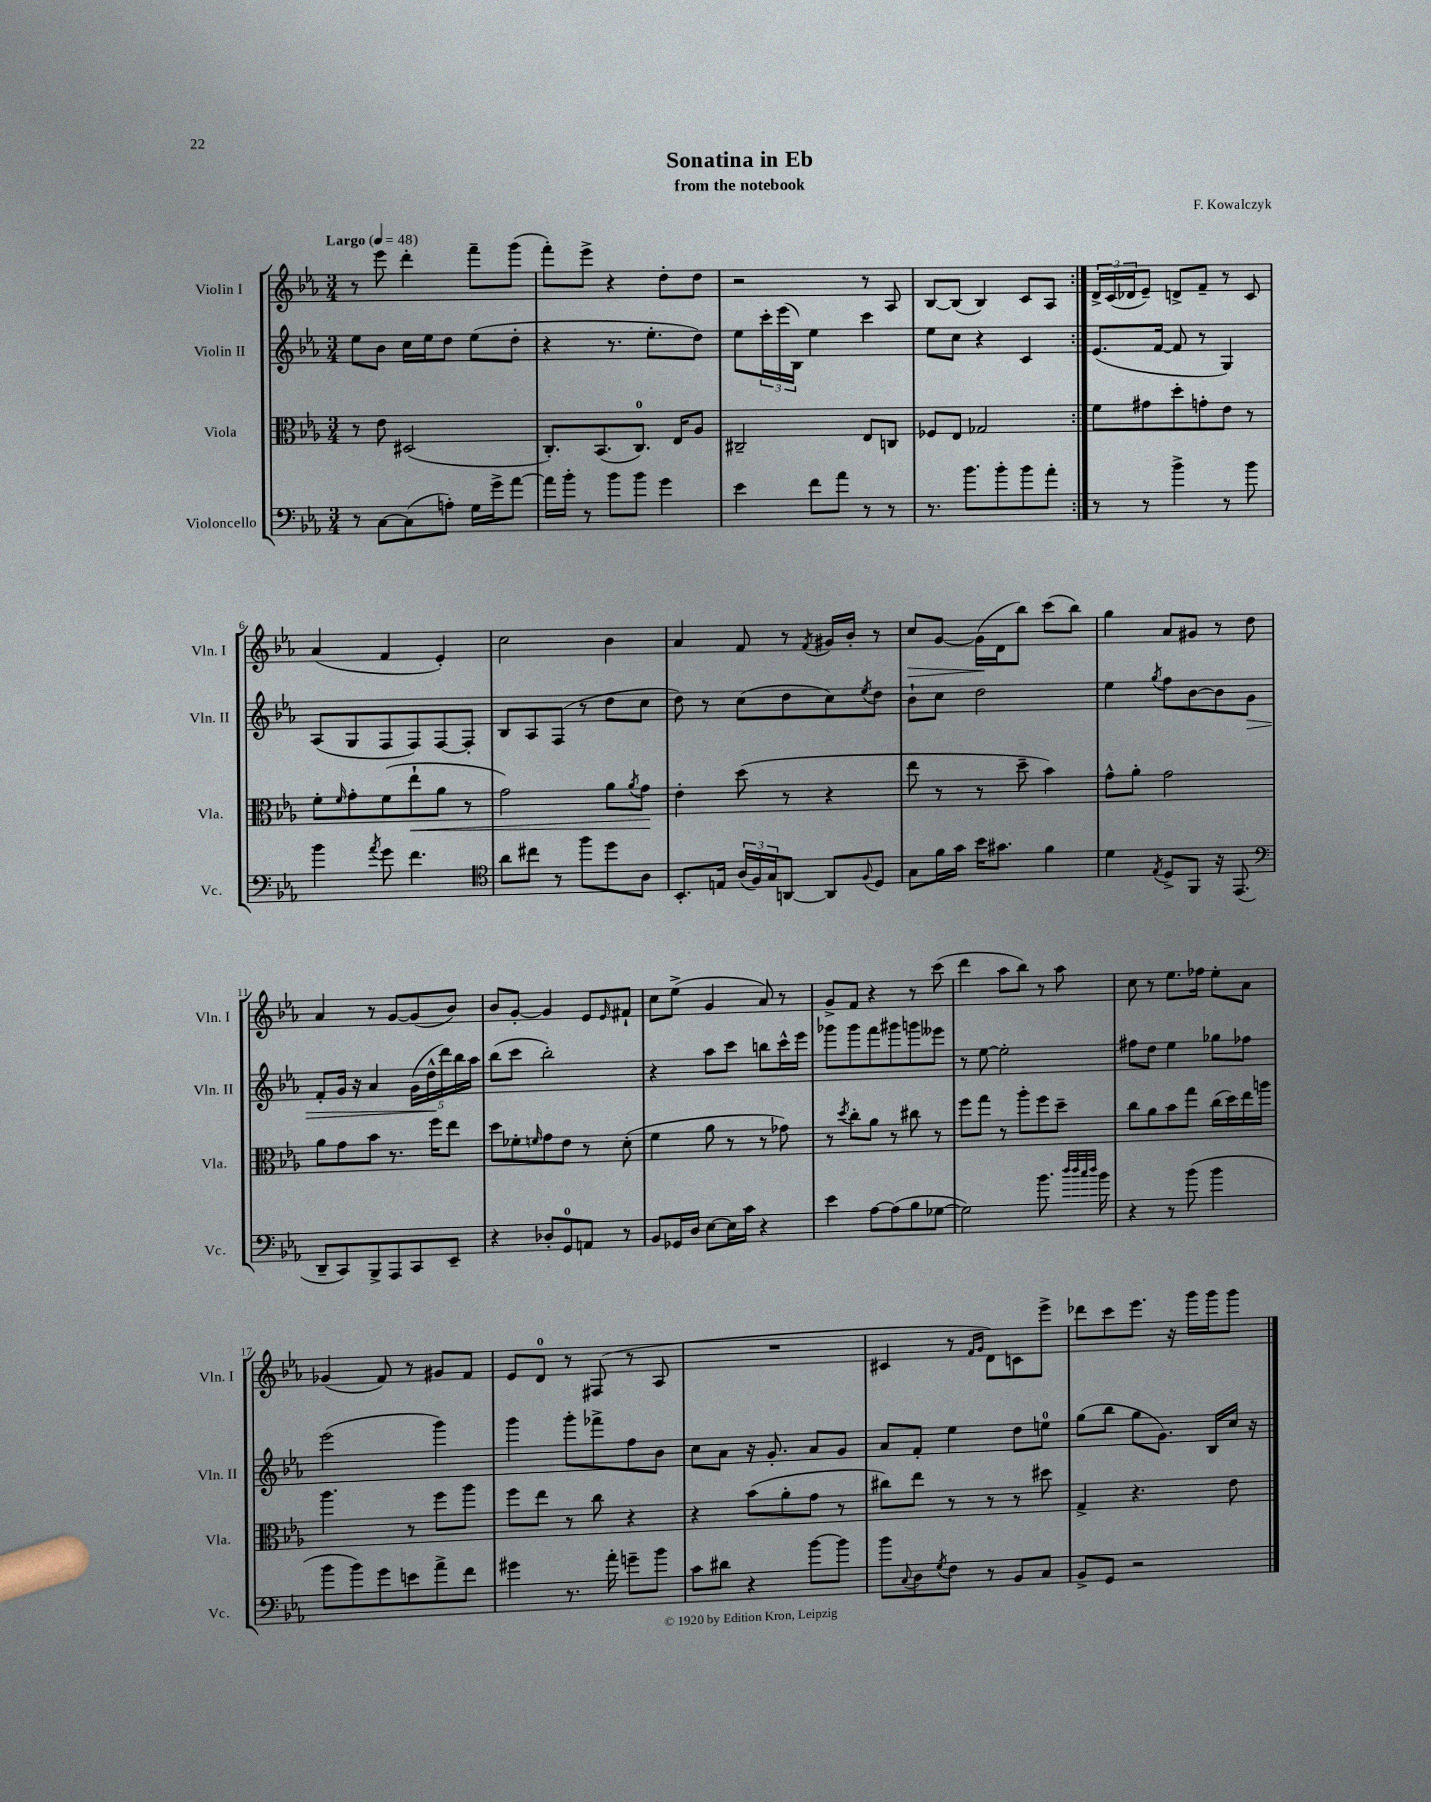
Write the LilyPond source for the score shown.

\header { title = "Sonatina in Eb" composer = "F. Kowalczyk" subtitle = "from the notebook" }
<<
\new StaffGroup <<
\new Staff = "s0" \with { instrumentName = "Violin I" shortInstrumentName = "Vln. I" } {
    \clef treble \key ees \major \numericTimeSignature \time 3/4 \tempo "Largo" 4 = 48
    \repeat volta 2 { r8 ees'''8 d'''4-. f'''8-- g'''8( |
    f'''8-.) ees'''8-> r4 d''8-. d''8 |
    r2 r8 aes8 |
    bes8~ bes8( bes4) c'8 aes8 | }
    \tuplet 3/2 { d'16-> c'16( des'16 } ees'8--) d'8-> f'8-- r8 c'8 |
    aes'4( f'4 ees'4-.) |
    c''2 bes'4 |
    aes'4 f'8 r8 \acciaccatura { f'8 } gis'16 bes'16-. r8 |
    c''8\> g'8~ g'16\!( d'16 bes''8) c'''8( bes''8) |
    g''4 aes'8 gis'8 r8 d''8 |
    aes'4 r8 g'8~ g'8( bes'8) |
    bes'8 g'8~-. g'4 ees'8 \grace { ees'16 } fis'8-! |
    c''8 ees''8->( g'4 aes'8) r8 |
    g'8-> f'8 r4 r8 c'''8( |
    d'''4 aes''8 bes''8) r8 aes''8 |
    c''8 r8 ees''8. fes''16 ees''8-. aes'8 |
    ges'4( f'8) r8 gis'8 f'8 |
    ees'8 d'8-0 r8 fis8( r8 aes8 |
    R2. |
    cis'4 r8 \grace { f'16 g'16 } d'8) c'8 ees'''8-> |
    des'''8 c'''8 ees'''8. r16 g'''16 g'''16 g'''8 \bar "|." |
}
\new Staff = "s1" \with { instrumentName = "Violin II" shortInstrumentName = "Vln. II" } {
    \clef treble \key ees \major \numericTimeSignature \time 3/4
    \repeat volta 2 { ees''8 bes'8 c''16 ees''16 d''8 ees''8( d''8-. |
    r4 r8. ees''8.-. d''8) |
    ees''8 \tuplet 3/2 { c'''16-. ees'''16( bes16) } ees''4 c'''4 |
    ees''8 c''8 r4 c'4 | }
    ees'8.( f'16~ f'8 r8 g4) |
    aes8( g8 f8 f8) f8~ f8-. |
    bes8 aes8 f8( r8 d''8 c''8 |
    d''8) r8 c''8( d''8 c''8) \acciaccatura { ees''8 } d''8 |
    bes'8-! c''8 d''2 |
    ees''4 \acciaccatura { g''8 } f''8 bes'8~ bes'8 g'8\> |
    f'8-. g'16 r16 aes'4 \tuplet 5/4 { g'16( d''16-^\! d'''16) bes''16 aes''16 } |
    bes''8( c'''8 bes''2-.) |
    r4 aes''8 c'''8 b''8 c'''16-^ ees'''16 |
    ges'''8 ges'''8 f'''8 gis'''8 g'''8 eeses'''8 |
    r8 ees''8~ ees''2-. |
    fis''8 d''8 ees''4 ges''8 fes''8 |
    ees'''2( g'''4) |
    g'''4 g'''8-. fes'''8-> f''8 bes'8 |
    c''8 aes'8 r16 g'8.-. aes'8 g'8 |
    aes'8 f'8-. ees''4 d''8 e''8-0 |
    g''8( bes''8 g''8 g'8.) bes16 c''16 r16 \bar "|." |
}
\new Staff = "s2" \with { instrumentName = "Viola" shortInstrumentName = "Vla." } {
    \clef alto \key ees \major \numericTimeSignature \time 3/4
    \repeat volta 2 { r8 ees'8 dis2( |
    c8.-.) bes,8.( c8.-0) ees16 aes8 |
    cis2-- ees8 c8 |
    fes8 ees8 ges2 | }
    f'8 gis'8 d''8-. g'8-. ees'8 r8 |
    f'8-. \grace { f'16 } g'8-. f'8( ees''8-!\< aes'8 r8 |
    g'2) aes'8 \acciaccatura { aes'8 } g'8\! |
    ees'4-. d''8( r8 r4 |
    ees''8 r8 r8 d''8-- bes'4) |
    g'8-^ aes'8-. g'2 |
    aes'8 g'8 bes'8 r8. f''16 ees''8 |
    d''8 fes'8-. \grace { f'16 } g'8 ees'8 r8 d'8-.( |
    f'4 aes'8 r8 r8 ges'8) |
    r8 \acciaccatura { d''8 } c''8-. aes'8 r8 cis''8 r8 |
    f''8 g''8 r8 aes''8-. f''8 d''8-- |
    c''8 aes'8 bes'8 g''8 c''16( d''16) ees''16 a''16 |
    aes''4. r8 f''8 aes''8 |
    f''8 ees''8 r8 c''8 r4 |
    r4 bes'8( aes'8-. g'8 r8 |
    cis''8) ees''8 r8 r8 r8 dis''8 |
    g4-> r4. ees'8 \bar "|." |
}
\new Staff = "s3" \with { instrumentName = "Violoncello" shortInstrumentName = "Vc." } {
    \clef bass \key ees \major \numericTimeSignature \time 3/4
    \repeat volta 2 { r8 c8~ c8( a8-.) g16 g'16-> aes'8~ |
    aes'16 bes'16-. r8 bes'8 bes'8 g'4 |
    ees'4 f'8 aes'8 r8 r8 |
    r8. bes'8. bes'8-. bes'8 aes'8-. | }
    r8 r8 bes'4-> r8 bes'8 |
    bes'4 \acciaccatura { aes'8 } g'8 f'4. |
    \clef tenor aes'8 cis''8 r8 f''8 d''8 aes8 |
    bes,8.-. e16 \tuplet 3/2 { aes16( f16) g16 } a,8~ a,8 \appoggiatura { f8 } d8 |
    g8 f'16 g'16 bes'16 gis'8. f'4 |
    d'4 \acciaccatura { ees8 } d8-> f,8 r16 ees,8.( |
    \clef bass d,8-- c,8) bes,,8-> aes,,8 c,8 ees,8-- |
    r4 des8-. g,8-0 a,8 r8 |
    bes,8 ges,16 d16 ees8~ ees16 c'16 r4 |
    ees'4 aes8~ aes8( bes8 ges8~ |
    ges2) bes'8. \grace { d''32 d''32 c''32 d''32 } bes'16 |
    r4 r8 bes'8( bes'4 |
    bes'8 bes'8) g'8 e'8 aes'8-> f'8 |
    gis'4 r8. aes'16-. g'8-- bes'8 |
    c'8 dis'8 r4 bes'8~ bes'8 |
    bes'8 \appoggiatura { c8 } d8 \acciaccatura { g8 } f8 r8 bes,8 c8 |
    bes,8-> g,8 r2 \bar "|." |
}
>>
>>
